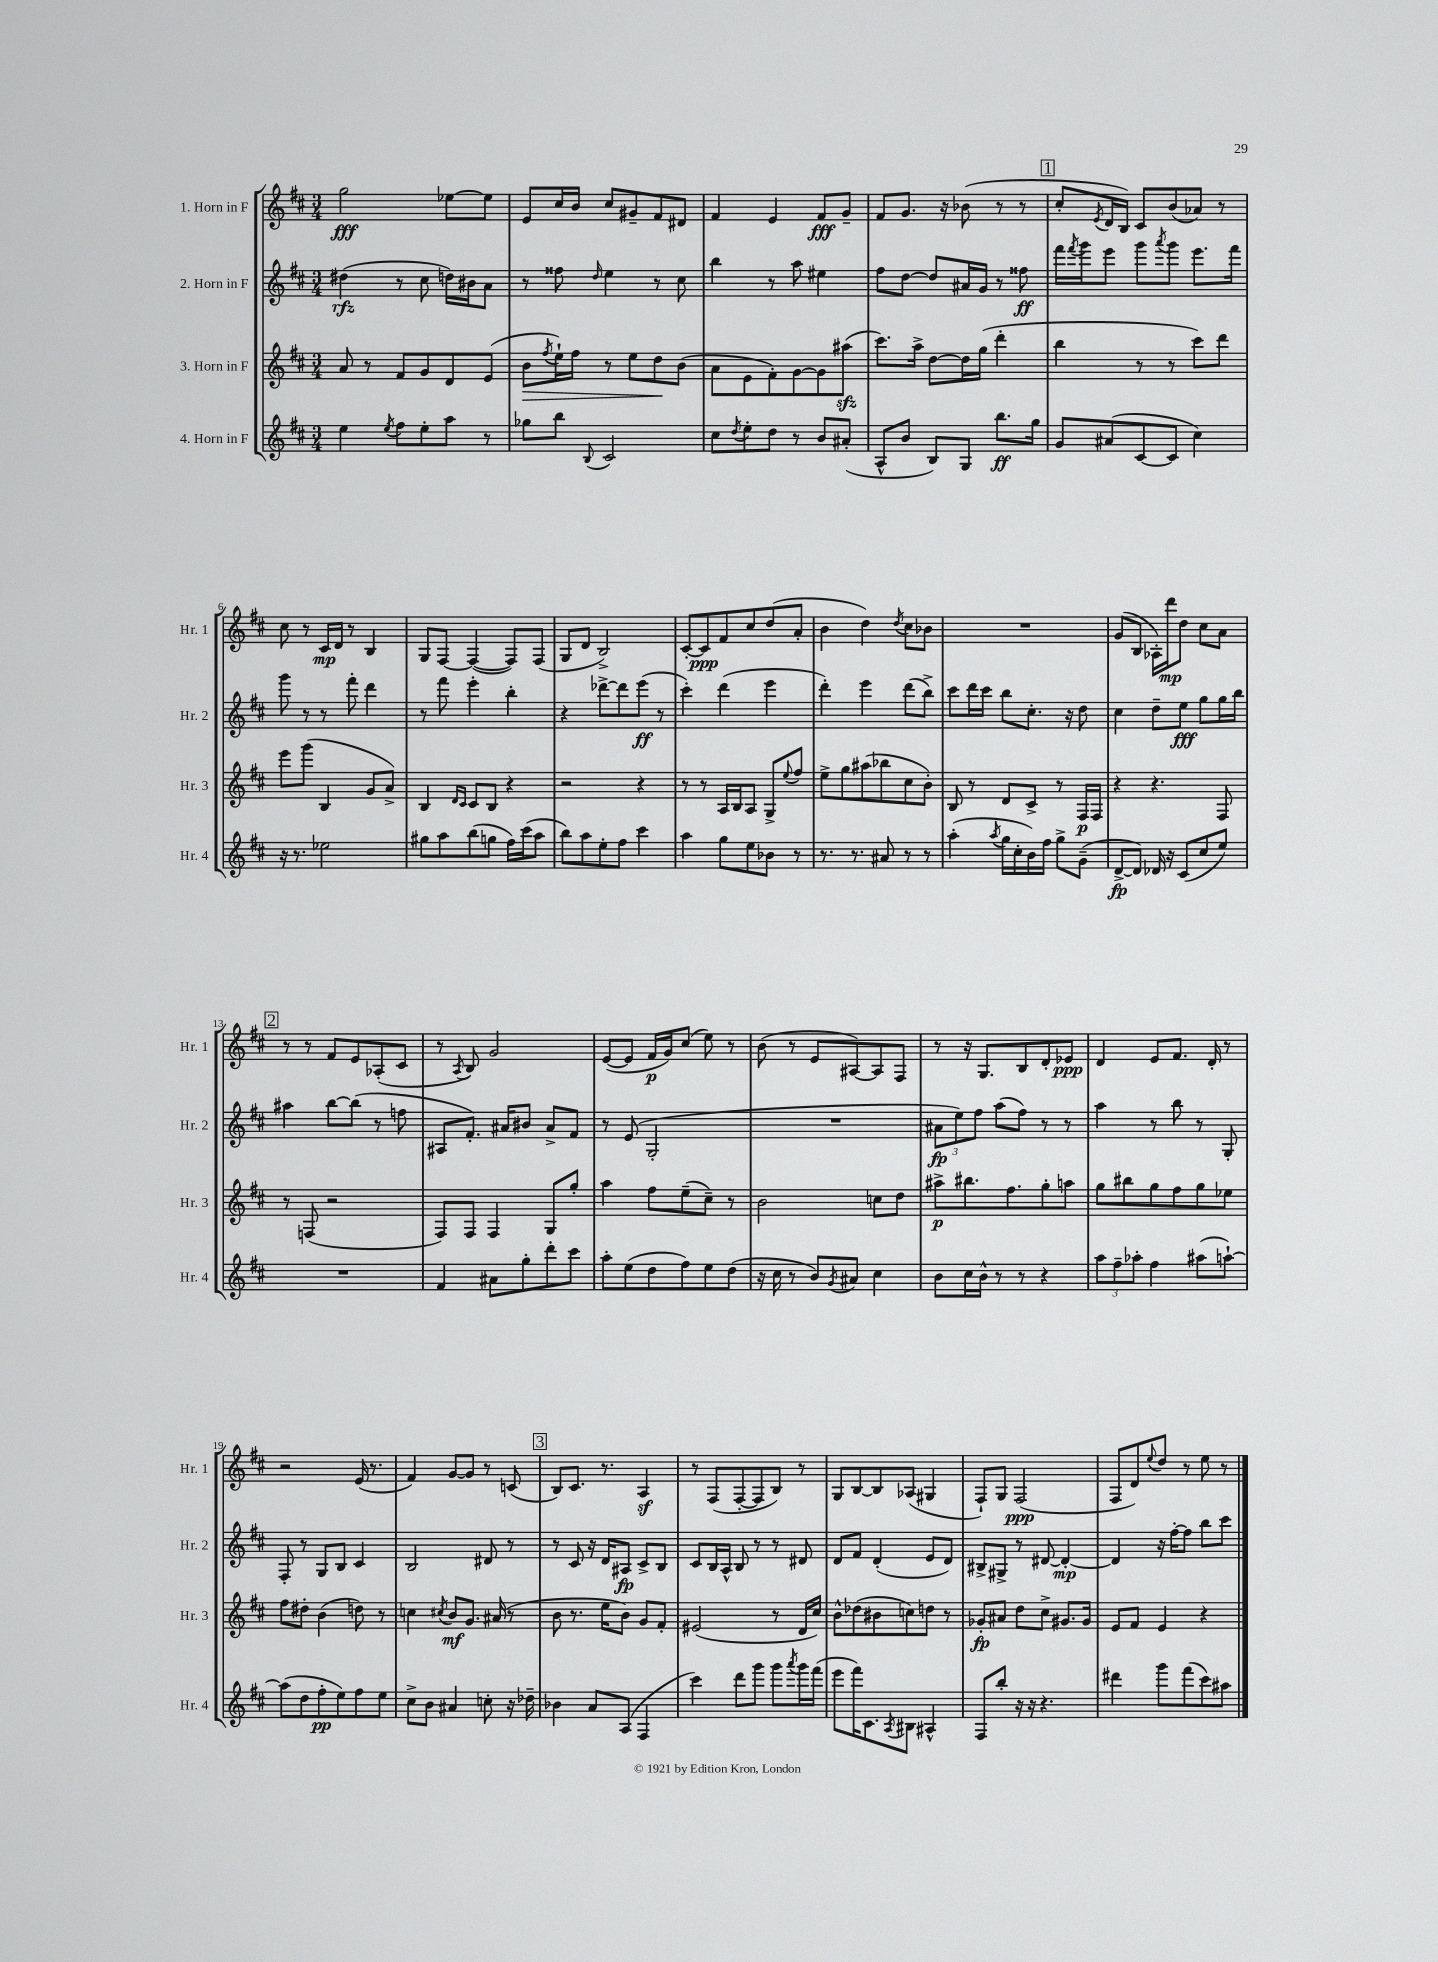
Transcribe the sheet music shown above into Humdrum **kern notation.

**kern	**kern	**kern	**kern
*staff4	*staff3	*staff2	*staff1
*clefG2	*clefG2	*clefG2	*clefG2
*k[f#c#]	*k[f#c#]	*k[f#c#]	*k[f#c#]
*M3/4	*M3/4	*M3/4	*M3/4
4ee\	8a/	(4dd#\	2gg\
.	8r	.	.
8qee/	.	.	.
8ff#\L	8f#/L	8r	.
8ee'\	8g/	8cc#\	.
8aa\J	8d/	16dd\LL)	[8ee-\L
.	.	16b#\J	.
8r	(8e/J	8a\J	8ee-\]J
=	=	=	=
8gg-\L	8b\L	8r	8e/L
.	8qff#/	.	.
8bb\J	16ee`\L)	8ff##\	16cc#/L
.	16ff#\JJ	.	16b/JJ
8qqB/	.	16qqdd/	.
2c#/	8r	4ee\	8cc#/L
.	8ee\L	.	8g#~/
.	8dd\	8r	8f#/
.	(8b\J	8cc#\	8d#/J
=	=	=	=
8cc#\L	8a\L	4bb\	4f#/
8qdd/	.	.	.
8ee'\	8e\	.	.
8dd\J	8f#'\)	8r	4e/
8r	[8g\	8aa\	.
8b/L	8g\]	4ee#\	8f#/L
(8a#'/J	(8aa#\J	.	8g~/J
=	=	=	=
8A^^/L	8.ccc#\L)	8ff#\L	8f#/L
8b/J	.	[8dd\J	8.g/J
.	16aa^\Jk	.	.
8B/L)	[8dd\L	8dd/]L	.
.	.	.	16r
8G/J	16dd\]L	16a#/L	(8b-\
.	(16gg\JJ	16g/JJ	.
8.bb\L	4ddd'\	8r	8r
.	.	8ff##\	8r
16gg\Jk	.	.	.
=	=	=	=
8g/L	4bb\	16fff#\LL	8cc#'/L
.	.	8qfff#/	.
.	.	16ggg\J	.
.	.	.	8qe/
(8a#/	.	8eee\J	16d/L
.	.	.	16B/JJ)
[8c#/	8r	8ggg\L	8c#/L
.	.	8qaaa/	.
8c#/]J	8r	8ggg\J	(8b/
4cc#\)	8ccc#\L)	8.eee\L	8a-/J)
.	8ddd\J	.	8r
.	.	16fff#\Jk	.
=	=	=	=
16r	8eee\L	8ggg\	8cc#\
8.r	.	.	.
.	(8ggg\J	8r	8r
2ee-\	4B/	8r	16c#/LL
.	.	.	16d/JJ
.	.	8fff#'\	8r
.	8g/L	4ddd\	4B/
.	8a^/J)	.	.
=	=	=	=
8gg#\L	4B/	8r	8G/L
8aa\	.	8fff#\	[8F#/J
.	16qqd/LL	.	.
.	16qqc#/JJ	.	.
(8bb\	8c#/L	4eee'\	(4F#/_
8gg\J	8B/J	.	.
16ff#\LL)	4r	4bb'\	8F#/]L)
(16ccc#\J	.	.	.
8aa\J	.	.	(8F#/J
=	=	=	=
8bb\L)	2r	4r	8G/L
8aa\	.	.	8d/J
8ee'\	.	[8ddd-^\L	2B^/)
8ff#\J	.	8ddd-\]	.
4ccc#\	4r	(8eee\J	.
.	.	8r	.
=	=	=	=
4aa\	8r	4ccc#'\)	[8c#'/L
.	8r	.	8c#/]
8gg\L	16A/LL	(4ddd\	8f#/
.	16B/J	.	.
8ee\	8A/J	.	8cc#/
8b-\J	8G^/L	4eee\	(8dd/
.	8qqee/	.	.
8r	8ff#/J	.	8a'/J
=	=	=	=
8.r	8ee^\L	4ddd'\)	4b\
.	8gg\	.	.
8.r	.	.	.
.	(8aa#\	4eee\	4dd\)
8a#/	8bb-\	.	.
.	.	.	8qdd/
8r	8cc#\	(8ddd\L	8cc#\L
8r	8b'\J)	8bb^\J)	8b-\J
=	=	=	=
(4aa'\	8B/	8ccc#\L	2.r
.	8r	16ddd\L	.
.	.	16ccc#\JJ	.
8qaa/	.	.	.
16gg\LL	8d/L	8bb\L	.
16cc#'\	.	.	.
16b\)	8c#^/J	8.cc#'\J	.
16ff#\JJ	.	.	.
8gg^\L	8r	.	.
.	.	16r	.
(8g~\J	16F#/LL	8dd\	.
.	16F#/JJ	.	.
=	=	=	=
[8d^/L	4r	4cc#\	(8g/L
8d/]J)	.	.	8B/J
16d-/	4.r	8dd~\L	16A-'\LL)
16r	.	.	16ddd\J
(8c#/L	.	8ee\J	8dd\J
8cc#/	.	8gg\L	8cc#\L
8ee/J)	8F#/	16gg\L	8a\J
.	.	16bb\JJ	.
=	=	=	=
2.r	8r	4aa#\	8r
.	(8F/	.	8r
.	2r	[8bb\L	8f#/L
.	.	(8bb\]J	8e/
.	.	8r	(8A-'/
.	.	8ff\	8c#/J
=	=	=	=
4f#/	8F#/L)	8A#/L	8r
.	.	.	8qA/
.	8F#/J	8.f#'/J)	8B/)
8a#\L	4F#/	.	2g/
.	.	16a#/LK	.
8gg'\	.	8b#/J	.
8ddd'\	8G/L	8a#^/L	.
8ccc#\J	8gg'/J	8f#/J	.
=	=	=	=
8aa'\L	4aa\	8r	([8e/L
(8ee\	.	(8e/	8e/]J
8dd\	8ff#\L	2G'/	16f#/LL
.	.	.	16g/J)
8ff#\)	(8ee~\	.	(8cc#/J
8ee\	8cc#~\J)	.	8ee\)
(8dd\J	8r	.	8r
=	=	=	=
16r	2b\	2.r	(8b\
16cc#\	.	.	.
8r	.	.	8r
8b/L)	.	.	8e/L
8qg/	.	.	.
8a#/J	.	.	[8A#/)
4cc#\	8cc\L	.	8A#/]
.	8dd\J	.	8F#/J
=	=	=	=
8b\L	8aa#^\L	12a#\L	8r
.	.	12ee\)	.
16cc#\L	8.bb#\	.	16r
.	.	12ff#\J	.
16b^^\JJ	.	.	8.G/L
8r	.	(8aa\L	.
.	8.ff#\	.	.
8r	.	8ff#\J)	8B/
4r	8gg'\	8r	8d'/
.	8aa\J	8r	8e-/J
=	=	=	=
12aa\L	8gg\L	4aa\	4d/
12ff#~\	.	.	.
.	8bb#\	.	.
12aa-'\J	.	.	.
4ff#\	8gg\	8r	8e/L
.	8ff#\	8bb\	8.f#/J
(8aa#\L	8gg\	8r	.
.	.	.	16d'/
[8aa`\J)	8ee-\J	8G'/	8r
=	=	=	=
(8aa\]L	8ff#\L	8F#'/	2r
8dd\	8dd#'\J	8r	.
8ff#'\	(4b\	8G/L	.
8ee\)	.	8B/J	.
8ff#\	8dd\)	4c#/	(16e/
.	.	.	8.r
8ee\J	8r	.	.
=	=	=	=
8cc#^\L	4cc\	2B/	4f#/)
8b\J	.	.	.
.	8qcc#/	.	.
4a#/	8b/L	.	[8g/L
.	8.g/J	.	8g/]J
8cc'\	.	8d#/	8r
.	(16a#/	.	.
16r	8r	8r	(8c/
16dd-~\	.	.	.
=	=	=	=
4b-\	8b\	8r	8B/L)
.	8.r	8c#/	8.c#/J
8a/L	.	16r	.
.	16ee\LK	16d/LK	8.r
(8A/J	8b\J)	8A#/J	.
4F#/	8g/L	8c#^/L	4A/
.	8f#'/J	8B/J	.
=	=	=	=
4ccc#\)	(2e#/	8c#/L	8r
.	.	16B/L	(8F#/L
.	.	16A^^/JJ	.
8ddd\L	.	8B/	[8F#'/
8ggg\J	.	8r	8F#/]
8ggg\L	8r	8r	8B/J)
8qaaa/	.	.	.
16ggg\L	16d/LL	8d#/	8r
(16fff#\JJ	16cc#/JJ)	.	.
=	=	=	=
8eee\L	8b^^\L	8d/L	8G/L
16fff#\K)	(8dd-\	8f#/J	[8B/
8.c#\	.	.	.
.	8b#\	(4d'/	8B/]
8qA/	.	.	.
8B#\J	8cc\)	.	(8A-/J
4A#^^/	8dd\J	8e/L	4G#/
.	8r	8d/J)	.
=	=	=	=
8F#/L	8g-'/L	8B#^/L	8F#`/L)
8bb'/J	8a#/J	8G#^/J	8G/J
16r	8dd\L	8r	(2F#/
16r	.	.	.
4.r	8cc#^\J	[8d#/	.
.	8.g#/L	4d#'/_	.
.	16g#/Jk	.	.
=	=	=	=
4ddd#\	8e/L	4d#/]	8F#/L
.	8f#/J	.	8d/)
.	.	.	8qqee/
8ggg\L	4e/	16r	8dd/J
.	.	[16ff#'\LK	.
(8fff#\	.	8ff#\]J	8r
8ccc#\)	4r	8bb\L	8ee\
8aa#\J	.	8ccc#\J	8r
==	==	==	==
*-	*-	*-	*-
